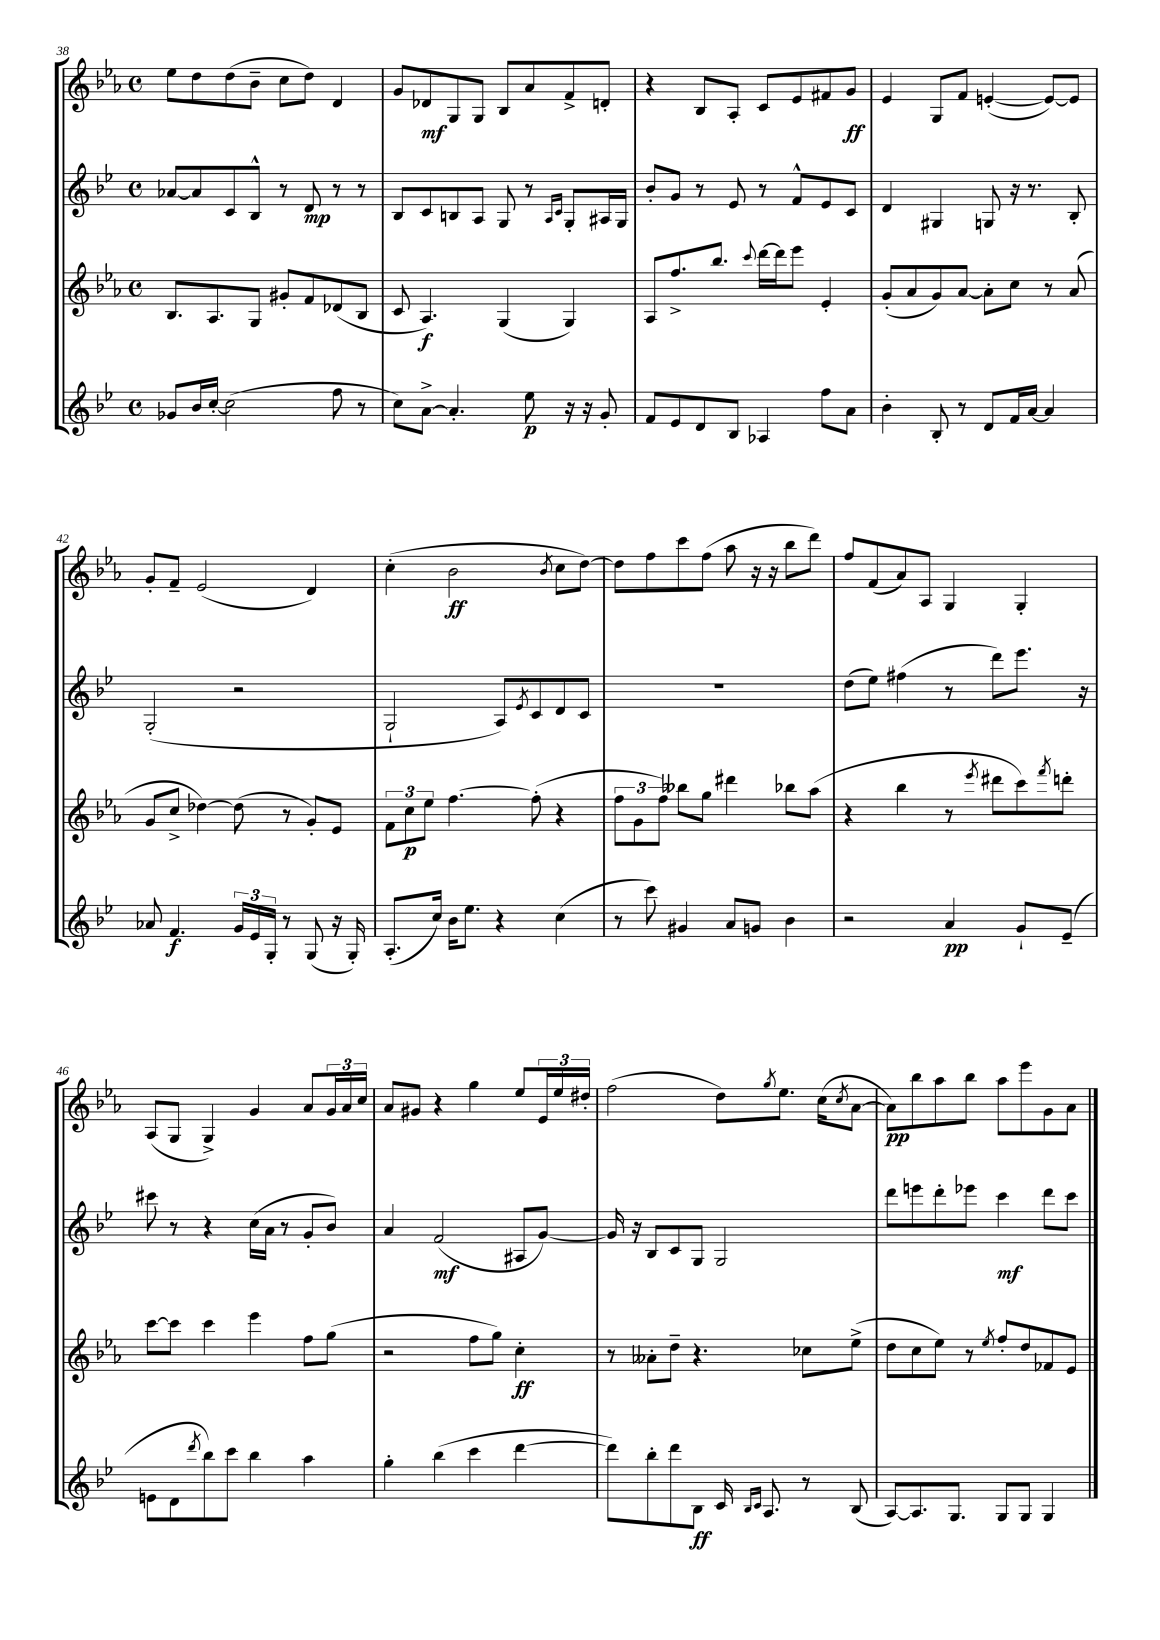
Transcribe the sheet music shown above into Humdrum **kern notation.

**kern	**kern	**kern	**kern
*staff4	*staff3	*staff2	*staff1
*clefG2	*clefG2	*clefG2	*clefG2
*k[b-e-]	*k[b-e-a-]	*k[b-e-]	*k[b-e-a-]
*M4/4	*M4/4	*M4/4	*M4/4
*met(c)	*met(c)	*met(c)	*met(c)
8g-/L	8.B-/L	[8a-/L	8ee-\L
16b-/L	.	8a-/]	8dd\
[16cc'/JJ	8.A-/	.	.
(2cc\]	.	8c/	(8dd\
.	8G/J	8B-^^/J	8b-~\J
.	8g#'/L	8r	8cc\L
.	8f/	8d/	8dd\J)
8ff\	(8d-/	8r	4d/
8r	8B-/J	8r	.
=	=	=	=
8cc\L)	8c/	8B-/L	8g/L
[8a^\J	4.A-/)	8c/	8d-/
4.a'/]	.	8B/	8G/
.	.	8A/J	8G/J
.	(4G/	8G/	8B-/L
8ee-\	.	8r	8a-/
.	.	16qqA/LL	.
.	.	16qqc/JJ	.
16r	4G/)	8G'/L	8f^/
16r	.	.	.
8g'/	.	16A#/L	8d'/J
.	.	16G/JJ	.
=	=	=	=
8f/L	8A-/L	8b-'/L	4r
8e-/	8.ff^/	8g/J	.
8d/	.	8r	8B-/L
.	8.bb-/J	.	.
8B-/J	.	8e-/	8A-'/J
.	8qqccc/	.	.
4A-/	[16ddd\LL	8r	8c/L
.	16ddd\]J	.	.
.	8eee-\J	8f^^/L	8e-/
8ff\L	4e-'/	8e-/	8f#/
8a\J	.	8c/J	8g/J
=	=	=	=
4b-'\	(8g'/L	4d/	4e-/
.	8a-/	.	.
8B-'/	8g/)	4G#/	8G/L
8r	[8a-/J	.	8f/J
8d/L	8a-'\]L	8G/	([4e'/
16f/L	8cc\J	16r	.
[16a/JJ	.	8.r	.
4a/]	8r	.	8e/_L)
.	(8a-/	8B-'/	8e/]J
=	=	=	=
8a-/	8g/L	(2G'/	8g'/L
4.f/	8cc^/J	.	8f~/J
.	[4dd-\)	.	(2e-/
24g/LL	(8dd-\]	2r	.
24e-/	.	.	.
24G'/JJ	.	.	.
8r	8r	.	.
(8G/	8g'/L)	.	4d/)
16r	8e-/J	.	.
16G'/)	.	.	.
=	=	=	=
(8.A'/L	12f\L	2G`/	(4cc'\
.	12cc\	.	.
.	12ee-\J	.	.
16cc/Jk)	.	.	.
16b-\LK	[4.ff\	.	2b-\
8.ee-\J	.	.	.
4r	.	8A/L)	.
.	.	8qe-/	.
.	(8ff'\]	8c/	.
.	.	.	8qb-/
(4cc\	4r	8d/	8cc\L
.	.	8c/J	[8dd\J)
=	=	=	=
8r	12ff\L	1r	8dd\]L
.	12g\	.	.
8ccc\)	.	.	8ff\
.	12ff\J)	.	.
4g#/	8bb--\L	.	8ccc\
.	8gg\J	.	(8ff\J
8a/L	4ddd#\	.	8aa-\
8g/J	.	.	16r
.	.	.	16r
4b-\	8bb-\L	.	8bb-\L
.	(8aa-\J	.	8ddd\J)
=	=	=	=
2r	4r	(8dd\L	8ff/L
.	.	8ee-\J)	(8f/
.	4bb-\	(4ff#\	8a-/)
.	.	.	8A-/J
4a/	8r	8r	4G/
.	8qeee-/	.	.
.	8ddd#\L	8ddd\L)	.
8g`/L	8ccc\)	8.eee-\J	4G'/
.	8qfff/	.	.
(8e-~/J	8ddd'\J	.	.
.	.	16r	.
=	=	=	=
8e\L	[8ccc\L	8ccc#\	(8A-/L
8d\	8ccc\]J	8r	8G/J
8qddd/	.	.	.
8bb-\)	4ccc\	4r	4G^/)
8ccc\J	.	.	.
4bb-\	4eee-\	(16cc\LL	4g/
.	.	16a\JJ	.
.	.	8r	.
4aa\	8ff\L	8g'/L	8a-/L
.	(8gg\J	8b-/J)	24g/L
.	.	.	24a-/
.	.	.	24cc/JJ
=	=	=	=
4gg'\	2r	4a/	8a-/L
.	.	.	8g#/J
(4bb-\	.	(2f/	4r
4ccc\	8ff\L	.	4gg\
.	8gg\J)	.	.
[4ddd\	4cc'\	8A#/L	8ee-/L
.	.	[8g/J)	24e-/L
.	.	.	24ee-/
.	.	.	24dd#'/JJ
=	=	=	=
8ddd\]L)	8r	16g/]	(2ff\
.	.	16r	.
8bb-'\	8a--'\L	8B-/L	.
8ddd\	8dd~\J	8c/	.
8B-\J	4.r	8G/J	.
16c/	.	2G/	8dd\L)
16qqB-/LL	.	.	.
16qqc/JJ	.	.	.
8.A/	.	.	.
.	.	.	8qgg/
.	.	.	8.ee-\J
8r	8cc-\L	.	.
.	.	.	(16cc\LK
.	.	.	8qcc/
(8B-/	(8ee-^\J	.	[8a-\J
=	=	=	=
[8A/L)	8dd\L	8ddd\L	8a-\]L)
8.A/]	8cc\	8eee\	8bb-\
.	8ee-\J)	8ddd'\	8aa-\
8.G/J	.	.	.
.	8r	8eee-\J	8bb-\J
.	8qee-/	.	.
8G/L	8ff'/L	4ccc\	8aa-\L
8G/J	8dd/	.	8eee-\
4G/	8f-/	8ddd\L	8g\
.	8e-/J	8ccc\J	8a-\J
==	==	==	==
*-	*-	*-	*-
